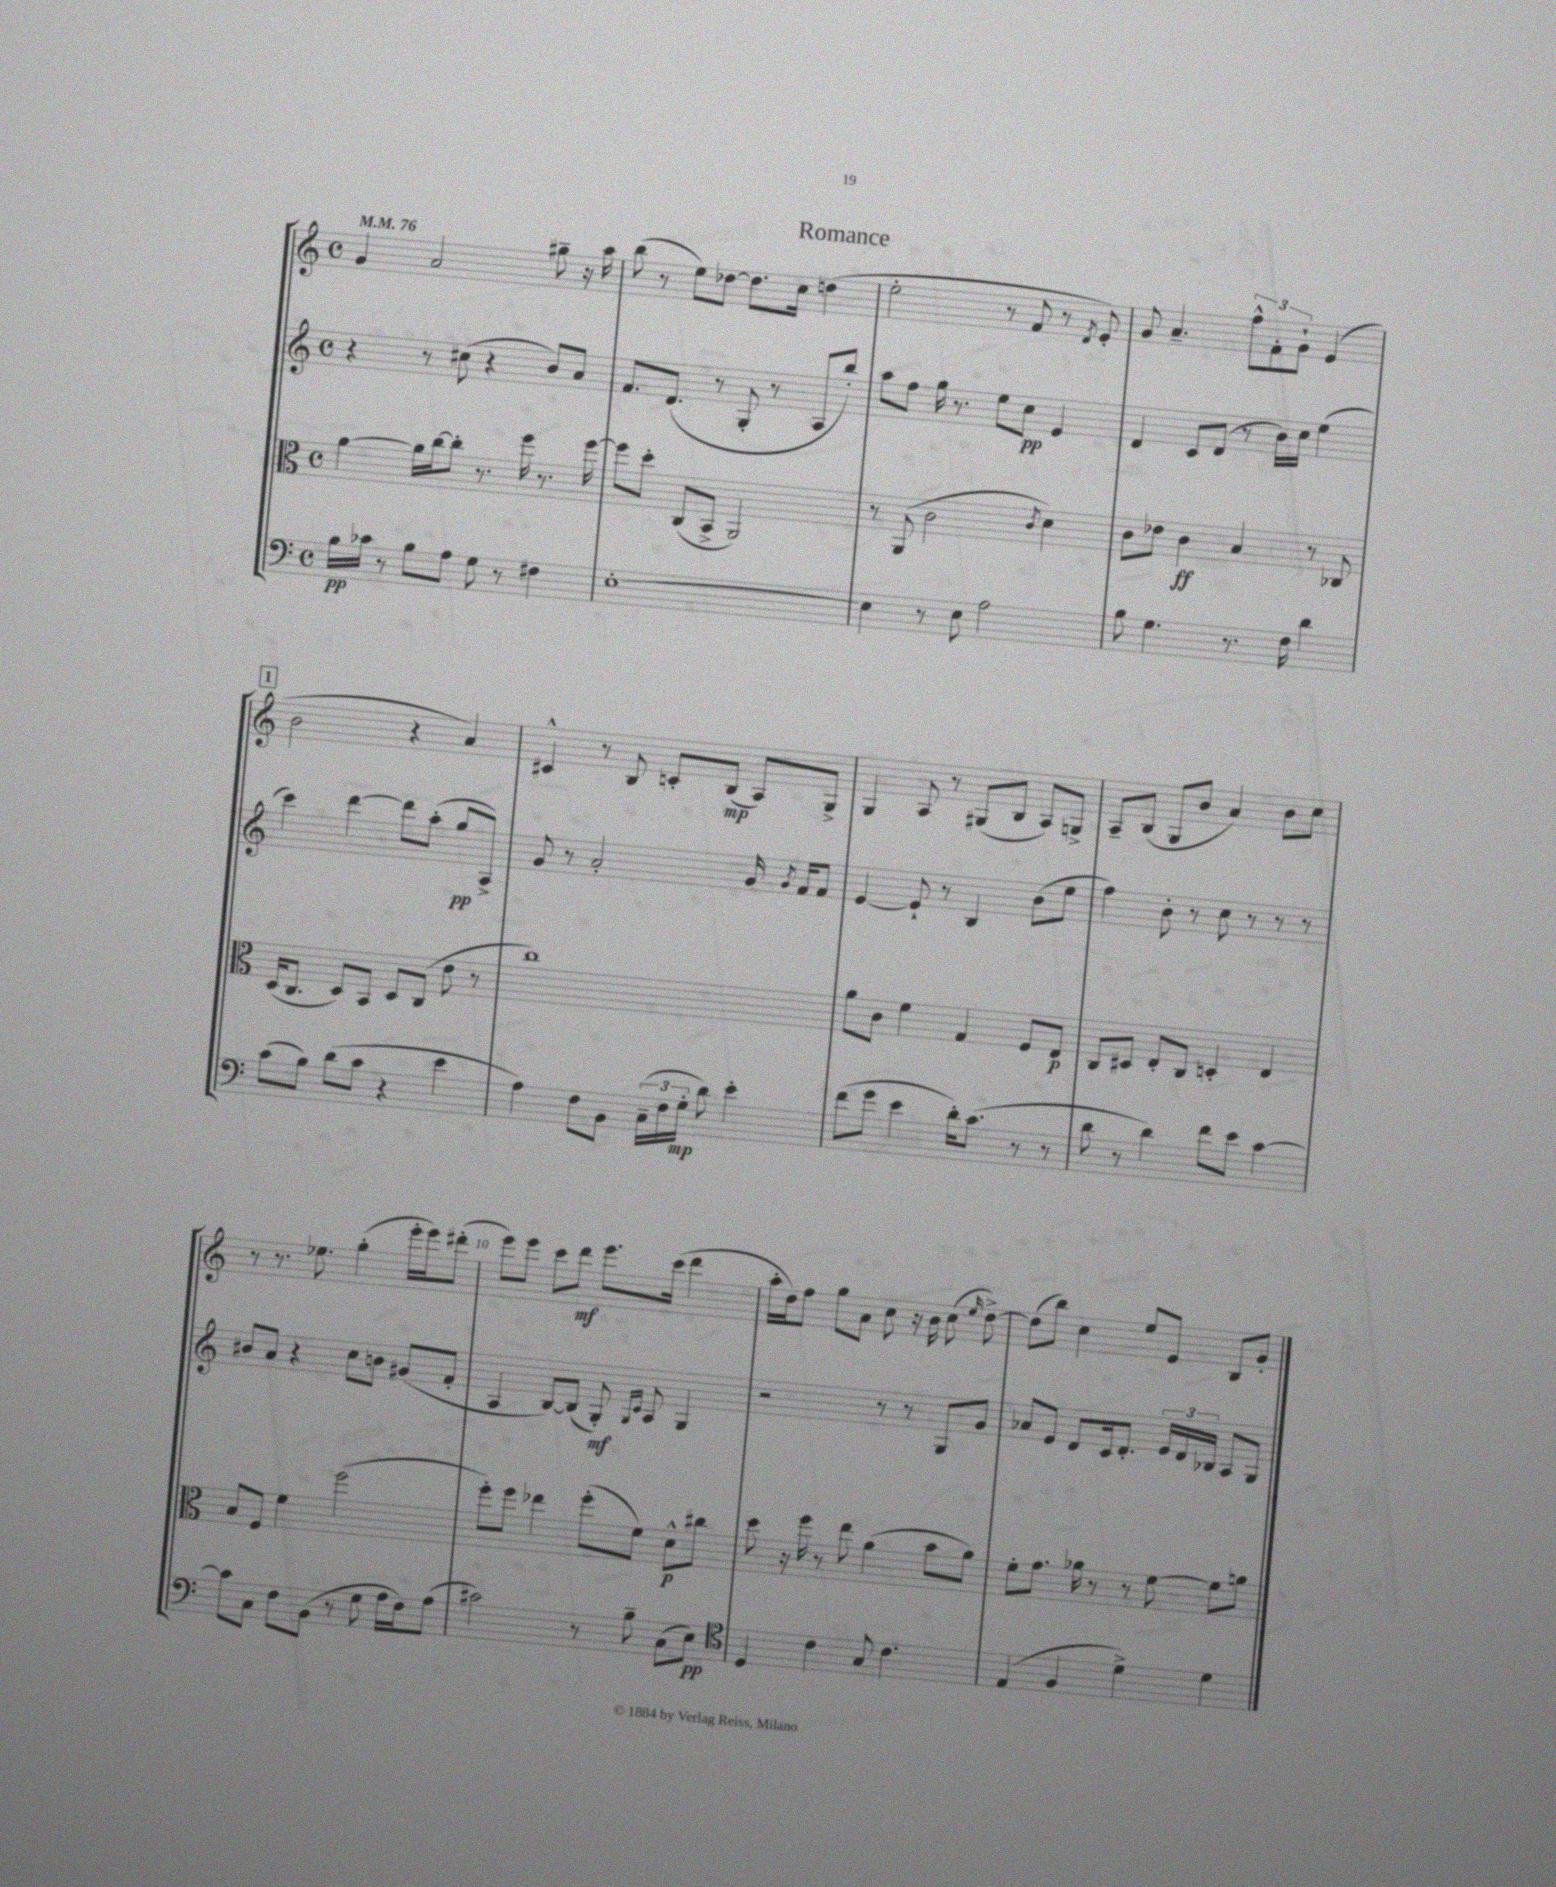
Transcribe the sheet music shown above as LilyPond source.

\header { title = "Romance" }
<<
\new StaffGroup <<
\new Staff = "s0" {
    \clef treble \key c \major \defaultTimeSignature \time 4/4 \tempo 4 = 76
    \autoBeamOff g'4 a'2 gis''8-- r16 a''16 |
    b''8( r8 e''8[) des''8]~ des''8.[ c''16] d''4( |
    e''2-. r8 f'8 r8 \acciaccatura { d'8 } e'8-.) |
    g'8 a'4.-- \tuplet 3/2 { f''8[-^ f'8-. g'8]-! } e'4( |
    \mark \markup { \box "1" } b'2 r4 a'4) |
    cis'4-^ r8 b8 c'8[-. b8]\mp( a8[) g8]-> |
    g4 a8 r8 gis8[( b8] a8[) g8]-> |
    a8[-- b8]( g8[ b'8] a'4) b'8[ c''8] |
    r8 r8. ees''8. g''4-.( e'''16[-. e'''16) dis'''8]-.( |
    e'''8[) e'''8] c'''8[ d'''8]\mf e'''8.[ c'''16]( d'''4 |
    a''16[-. d''16) f''8] g''8[ a'8] c''8 r16 b'16 c''8( \grace { e''16 } d''8~->) |
    d''8[( b''8]) c''4 e''8[ e'8] b8[ g'8]-. \bar "|." |
}
\new Staff = "s1" {
    \clef treble \key c \major \defaultTimeSignature \time 4/4
    \autoBeamOff r4 r8 cis''8( r4 b'8[) a'8] |
    f'8.[ d'8.]( r8 g8-. r8 a8[ b''8]-.) |
    a''8[ f''8] g''16 r8. e''8[ c''8]\pp e'4 |
    d'4 c'8[ d'8]( r8 b'16[) c''16] e''4( |
    \mark \markup { \box "1" } c'''4) d'''4~ d'''8[ a''8]-.( g''8[\pp a8]->) |
    g'8 r8 a'2-. g'16 \acciaccatura { g'8 } f'16[ f'8] |
    e'4~ e'8-! r8 b4 b'8[( e''8] |
    f''4) b'8-. r8 c''8 r8 r8 r8 |
    bis'8[ a'8] r4 c''8[ b'8] gis'8[( f'8]-. |
    a4 b8[~) b8]( g8-.\mf) \grace { g16[ c'16] } a8 g4 |
    r2 r8 r8 g8[ g'8] |
    aes'8[ e'8] d'8[ c'16 d'8.]-. \tuplet 3/2 { e'16[ d'16 bes16] } a8[ g8] \bar "|." |
}
\new Staff = "s2" {
    \clef alto \key c \major \defaultTimeSignature \time 4/4
    \autoBeamOff a'4~ a'16[ c''16~ c''8]-. r8. f''16 r8. f''16~ |
    f''8[ d''8]-. c8[( b,8]-> a,2) |
    r8 a,8( c'2 \acciaccatura { c'8 } d'4) |
    c'8[ ees'8] c'4\ff b4 r8 ces8 |
    \mark \markup { \box "1" } d16[( c8.] d8[) b,8] d8[ c8]( e'8 r8 |
    c''1) |
    a'8[ c'8] f'4 g4 f8[ e8]\p |
    c8[ dis8] e8[-. c8] d4-. e4 |
    b8[ f8] f'4 f''2( |
    f''8[-.) f''8] ees''4 f''8[-.( f'8]) d'8[-^\p cis''8] |
    d''8 r16 f''16 r8 e''8 a'4( b'8[ a'8]) |
    f'8[-. g'8.] aes'16 r8 r8 f'8~ f'8[ a'8] \bar "|." |
}
\new Staff = "s3" {
    \clef bass \key c \major \defaultTimeSignature \time 4/4
    \autoBeamOff b16[\pp ces'16] r8 b8[ a8] g8 r8 fis4 |
    e1~-. |
    e4 r8 e8 a2 |
    b8 g4. r8. f16 d'4 |
    \mark \markup { \box "1" } c'8[( b8]) d'8[( c'8] r4 e'4 |
    a4) f8[ b,8] \tuplet 3/2 { c16[--( f16 g16]-.\mp } d'8) e'4-. |
    f'8[( g'8] e'4 d'16[-.) c'8.]( r8 r8 |
    d'8 r8 d'4) f'8[ e'8] c'4~ |
    c'8[ c8] f8[ b,8]( r8 g8 a16[ f16) a8]( |
    cis'2) r8 b8-- c8[( e8]\pp) |
    \clef tenor d4 c'4 g8 c'4. |
    e4( f4 d'4->) d'4 \bar "|." |
}
>>
>>
\layout { \context { \Score \override BarNumber.break-visibility = ##(#f #t #t) barNumberVisibility = #(every-nth-bar-number-visible 5) } }
